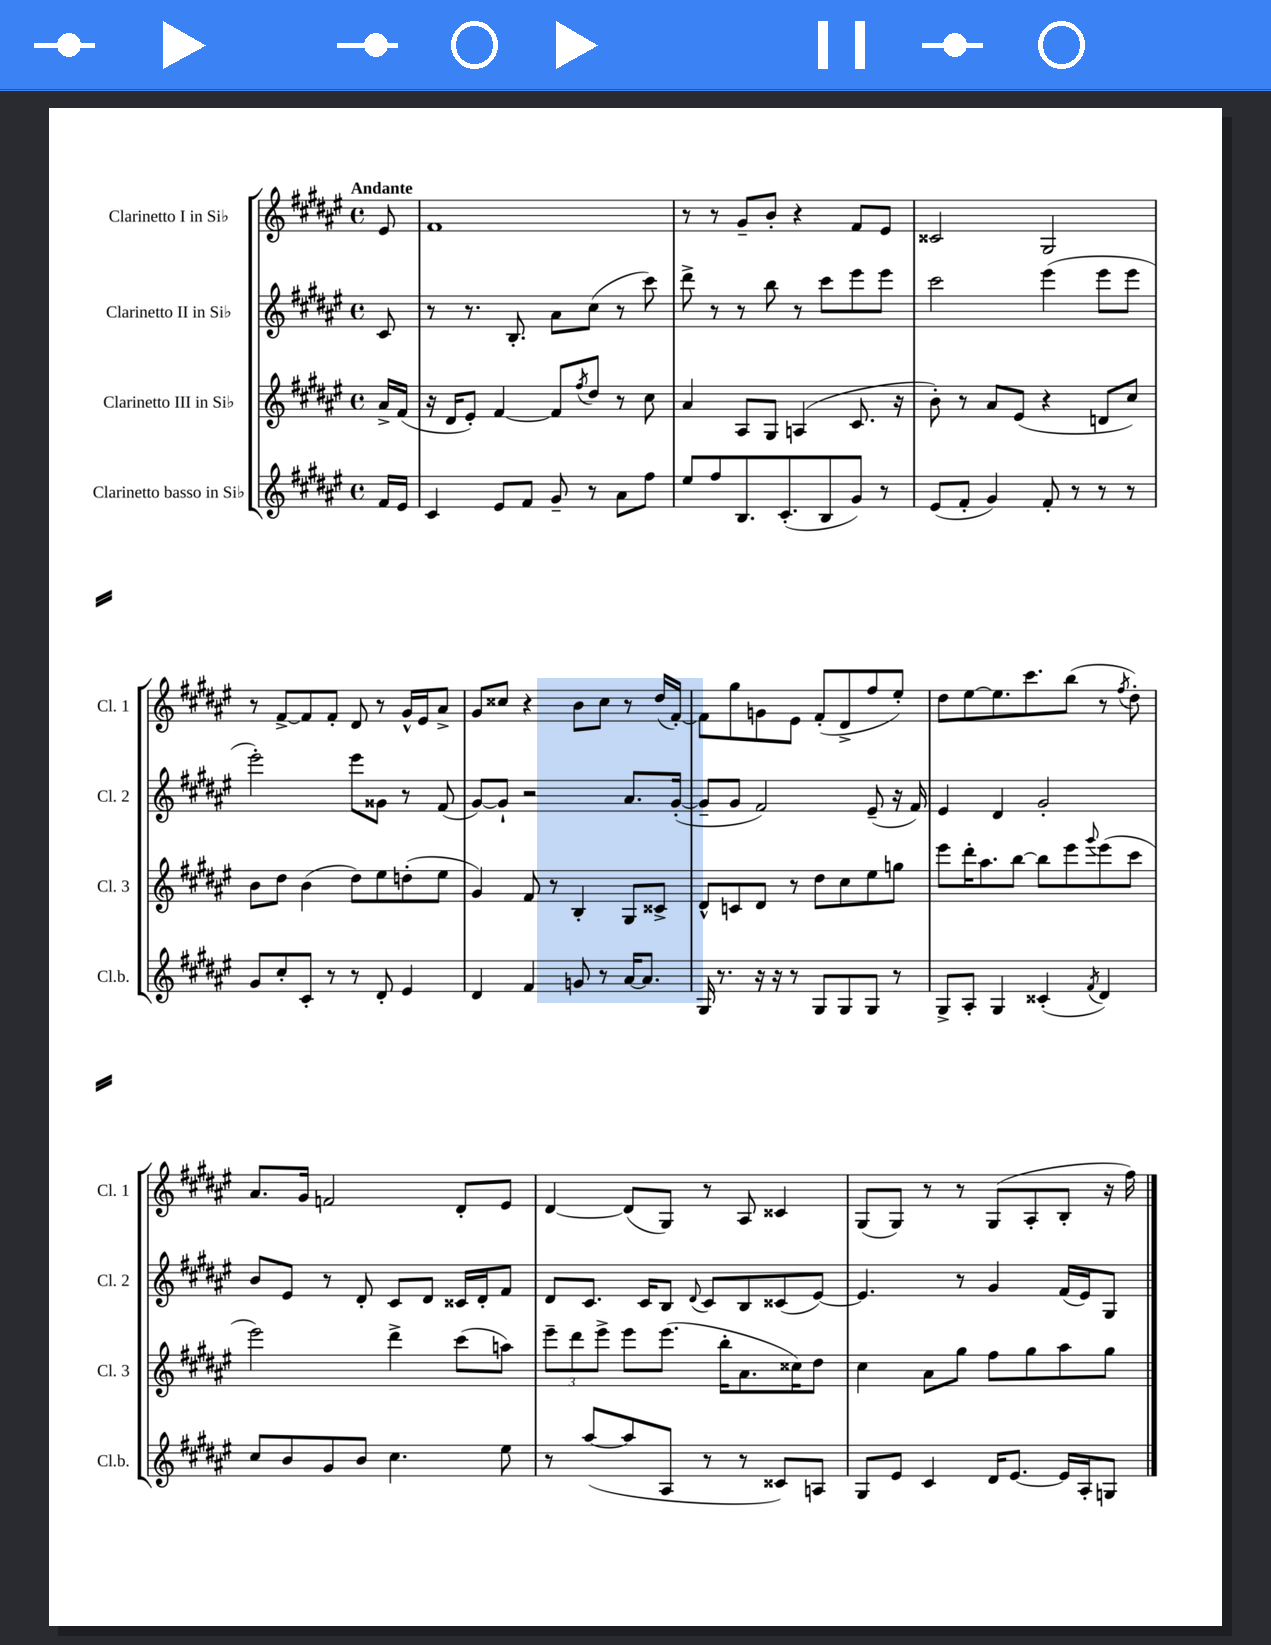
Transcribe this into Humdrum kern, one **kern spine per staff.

**kern	**kern	**kern	**kern
*part4	*part3	*part2	*part1
*staff4	*staff3	*staff2	*staff1
*I"Clarinetto basso in Si♭	*I"Clarinetto III in Si♭	*I"Clarinetto II in Si♭	*I"Clarinetto I in Si♭
*I'Cl.b.	*I'Cl. 3	*I'Cl. 2	*I'Cl. 1
*clefG2	*clefG2	*clefG2	*clefG2
*k[f#c#g#d#a#e#]	*k[f#c#g#d#a#e#]	*k[f#c#g#d#a#e#]	*k[f#c#g#d#a#e#]
*M4/4	*M4/4	*M4/4	*M4/4
*met(c)	*met(c)	*met(c)	*met(c)
=	=	=	=
!	!	!	!LO:TX:a:B:t=Andante
16f#/LL	16a#^/LL	8c#/	8e#/
16e#/JJ	(16f#/JJ	.	.
=1	=1	=1	=1
4c#/	16r	8r	1f#
.	16d#/KL	.	.
.	8e#'/J)	8.r	.
8e#/L	[4f#/	.	.
.	.	8.B'/	.
8f#/J	.	.	.
8g#~/	8f#/L]	8a#\L	.
.	8qff#/	.	.
8r	8dd#/J	(8cc#\J	.
8a#\L	8r	8r	.
8ff#\J	8cc#\	8ccc#\)	.
=2	=2	=2	=2
8ee#/L	4a#/	8ddd#^\	8r
8ff#/	.	8r	8r
8.B/	8A#/L	8r	8g#~/L
.	8G#/J	8bb\	8b'/J
(8.c#'/	.	.	.
.	(4An/	8r	4r
8B/	.	8ccc#\L	.
8g#/J)	8.c#/	8eee#\	8f#/L
8r	.	8eee#\J	8e#/J
.	16r	.	.
=3	=3	=3	=3
(8e#/L	8b'\)	2ccc#\	2c##X/
8f#'/J	8r	.	.
4g#/)	8a#/L	.	.
.	(8e#/J	.	.
8f#'/	4r	(4eee#\	2G#/
8r	.	.	.
8r	8dn/L	8eee#\L	.
8r	8cc#/J)	8eee#\J	.
!!LO:LB:g=z
=4	=4	=4	=4
8g#/L	8b\L	2eee#'\)	8r
8cc#'/	8dd#\J	.	[8f#^/L
8c#'/J	(4b\	.	8f#/]
8r	.	.	8f#'/J
8r	8dd#\L)	8eee#\L	8d#/
8d#'/	8ee#\	8g##X\J	8r
4e#/	(8ddn'\	8r	16g#^^/LL
.	.	.	16e#/J
.	8ee#\J	(8f#/	8a#^/J
=5	=5	=5	=5
4d#/	4g#/)	[8g#/L)	8g#/L
.	.	8g#`/J]	8cc##X/J
4f#/	8f#/	2r	4r
.	8r	.	.
8gn/	4B'/	.	8b\L
8r	.	.	8cc##\J
[16a#/KL	8G#/L	8.a#/L	8r
8.a#/J]	.	.	.
.	8c##X^/J	.	(16dd#/LL
.	.	([16g#'/Jk	[16f#'/JJ)
=6	=6	=6	=6
16G#/	8d#^^/L	8g#~/L]	8f#\L]
8.r	.	.	.
.	8cn/	8g#/J	8gg#\
16r	8d#/J	2f#/)	8gn\
16r	.	.	.
8r	8r	.	8e#\J
8G#/L	8dd#\L	.	(8f#'/L
8G#/	8cc#\	.	8d#^/
8G#/J	8ee#\	(8e#~/	8ff#/
8r	8ggn\J	16r	8ee#'/J)
.	.	16f#/)	.
=7	=7	=7	=7
8G#^/L	8eee#\L	4e#/	8dd#\L
8A#'/J	16ddd#'\K	.	[8ee#\
.	8.aa#\	.	.
4G#/	.	4d#/	8.ee#\]
.	[8bb\J	.	.
.	.	.	8.ccc#\
(4c##X'/	8bb\L]	2g#'/	.
.	8eee#\	.	(8bb\J
8qf#/	8qqggg#/	.	.
4d#/)	(8eee#\	.	8r
.	.	.	8qff#/
.	8ccc#\J	.	8dd#'\)
!!LO:LB:g=z
=8	=8	=8	=8
8cc#/L	2eee#\)	8b/L	8.a#/L
8b/	.	8e#/J	.
.	.	.	16g#/Jk
8g#/	.	8r	2fn/
8b/J	.	8d#'/	.
4.cc#\	4ddd#^\	8c#/L	.
.	.	8d#/J	.
.	(8ccc#\L	16c##X/LL	8d#'/L
.	.	16d#'/J	.
8ee#\	8aan\J)	8f#/J	8e#/J
=9	=9	=9	=9
8r	12eee#~\L	8d#/L	[4d#/
.	12ddd#\	.	.
([8aa#/L	.	8.c#/J	.
.	12eee#^\J	.	.
8aa#/]	8eee#\L	.	(8d#/L]
.	.	16c#/KL	.
8A#/J	(8.eee#\J	8B/J	8G#/J)
.	.	8qqd#/	.
8r	.	8c#/L	8r
.	16bb'\KL	.	.
8r	8.a#\	8B/	8A#/
8c##X/L)	.	(8c##X/	4c##X/
.	16cc##X\K)	.	.
8An/J	8dd#\J	[8e#/J)	.
=10	=10	=10	=10
8G#/L	4cc#\	4.e#/]	(8G#/L
8e#/J	.	.	8G#/J)
4c#/	8a#\L	.	8r
.	8gg#\J	8r	8r
16d#/KL	8ff#\L	4g#/	(8G#/L
[8.e#/J	.	.	.
.	8gg#\	.	8A#'/
16e#/LL]	8aa#\	(16f#/LL	8B'/J
16A#'/J	.	16e#/J)	.
8Gn/J	8gg#\J	8G#/J	16r
.	.	.	16ff#\)
==	==	==	==
*-	*-	*-	*-
